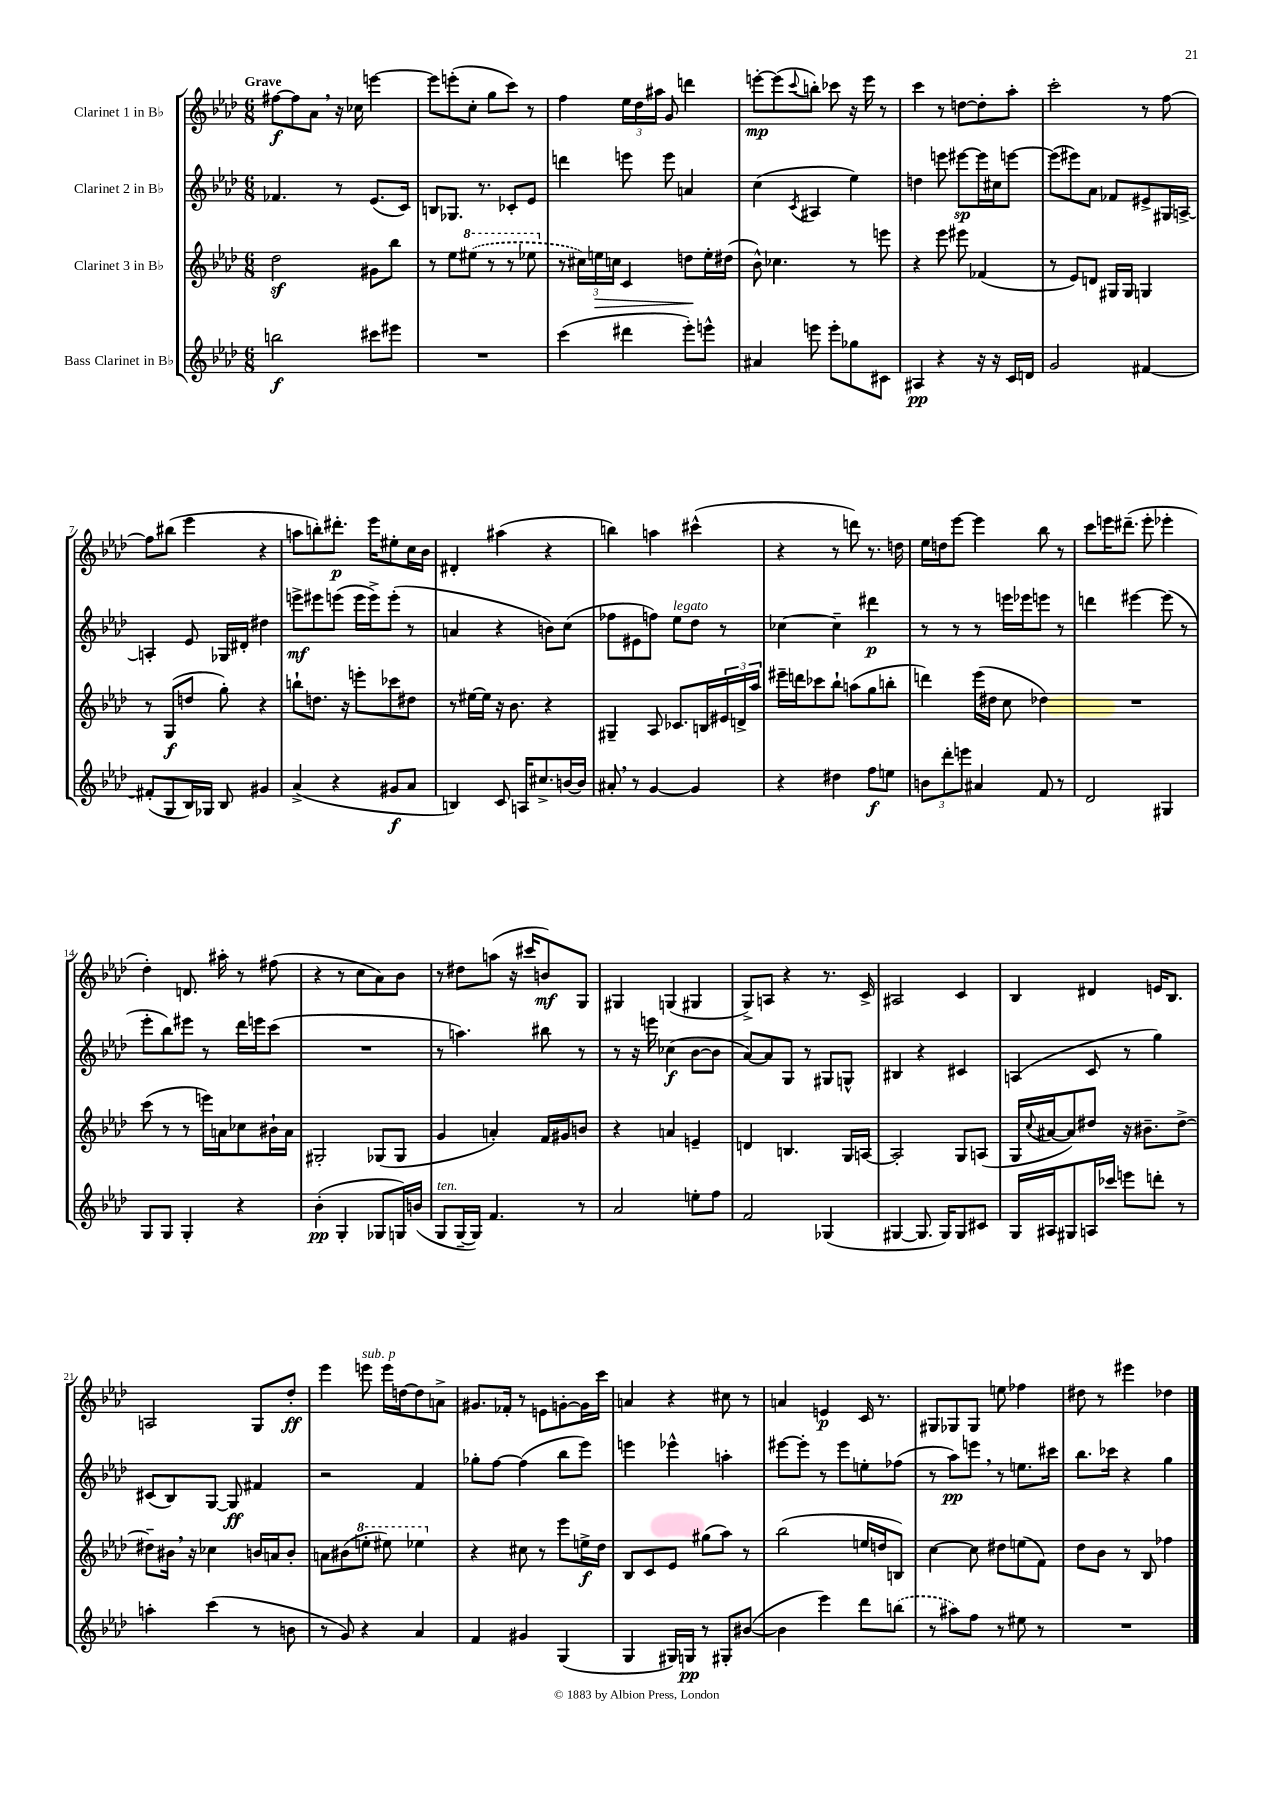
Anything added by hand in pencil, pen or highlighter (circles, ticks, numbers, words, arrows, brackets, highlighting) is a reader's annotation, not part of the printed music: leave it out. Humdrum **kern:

**kern	**dynam	**kern	**dynam	**kern	**dynam	**kern	**dynam
*part4	*part4	*part3	*part3	*part2	*part2	*part1	*part1
*staff4	*staff4	*staff3	*staff3	*staff2	*staff2	*staff1	*staff1
*I"Bass Clarinet in B♭	*	*I"Clarinet 3 in B♭	*	*I"Clarinet 2 in B♭	*	*I"Clarinet 1 in B♭	*
*clefG2	*	*clefG2	*	*clefG2	*	*clefG2	*
*k[b-e-a-d-]	*	*k[b-e-a-d-]	*	*k[b-e-a-d-]	*	*k[b-e-a-d-]	*
*M6/8	*	*M6/8	*	*M6/8	*	*M6/8	*
=1	=1	=1	=1	=1	=1	=1	=1
!	!	!	!	!	!	!LO:TX:a:B:t=Grave	!
2bbn\	f	2dd-z\	.	4.f-X/	.	[8ff#X\L	f
.	.	.	.	.	.	8ff#\]	.
.	.	.	.	.	.	8a-,\J	.
.	.	.	.	8r	.	16r	.
.	.	.	.	.	.	16cc-X\	.
8ccc#X\L	.	8g#X\L	.	(8.e-/L	.	[4eeen\	.
8eee#X\J	.	8bb-\J	.	.	.	.	.
.	.	.	.	16c/Jk)	.	.	.
=2	=2	=2	=2	=2	=2	=2	=2
2.r	.	8r	.	8Bn/L	.	8eee\L]	.
.	.	8ee-\L	.	8.G-X/J	.	(8eeen'\	.
*	*	*8va	*	*	*	*	*
.	.	(8eee#X\J	.	.	.	8cc'\J	.
.	.	.	.	8.r	.	.	.
.	.	8r	.	.	.	8gg\L	.
.	.	8r	.	8c-X'/L	.	8ccc\J)	.
.	.	8eee-X\	.	8e-/J	.	8r	.
=3	=3	=3	=3	=3	=3	=3	=3
*	*	*X8va	*	*	*	*	*
(4ccc\	.	8r	.	4dddn\	.	4ff\	.
.	.	24cc#X\LL)	.	.	.	.	.
!	!	!	!LO:HP:b	!	!	!	!
.	.	24een\	>	.	.	.	.
.	.	24ccn\JJ	.	.	.	.	.
4ddd#X\	.	4c/	.	8eeen\	.	24ee-\LL	.
.	.	.	.	.	.	24dd-\	.
.	.	.	.	.	.	24aa#X\JJ	.
.	.	.	.	8eee\	.	8g/	.
8eee-'\L)	.	8ddn\L	.	4an/	.	4dddn\	.
8eeen^^\J	.	16ee'\L	]	.	.	.	.
.	.	(16dd#X\JJ	.	.	.	.	.
=4	=4	=4	=4	=4	=4	=4	=4
4a#X/	.	8b-^^\)	.	(4cc\	.	[8eeen'\L	mp
.	.	4.cc-X\	.	.	.	(8eee\]	.
.	.	.	.	8qc/	.	8qqccc/	.
8eeen\	.	.	.	4A#X/	.	8bbn'\J)	.
8eee'\L	.	.	.	.	.	8ccc-X\	.
8gg-X\	.	8r	.	4ee-\)	.	16r	.
.	.	.	.	.	.	16eee\	.
8c#X\J	.	8eeen\	.	.	.	8r	.
=5	=5	=5	=5	=5	=5	=5	=5
4A#X/	pp	4r	.	4ddn\	.	4ccc\	.
4r	.	8eee-\	.	8eeen\	.	8r	.
.	.	8eee#X\	.	[8eee#X\L	sp	[8ddn\L	.
16r	.	(4f-X/	.	16eee#\L]	.	8dd'\]	.
16r	.	.	.	16cc#X\J	.	.	.
16c/LL	.	.	.	[8eeen\J	.	8aa-'\J	.
16dn/JJ	.	.	.	.	.	.	.
=6	=6	=6	=6	=6	=6	=6	=6
2g/	.	8r	.	(8eee\L]	.	2ccc'\	.
.	.	8e-/L)	.	8eee#X\)	.	.	.
.	.	8dn/J	.	8a-\J	.	.	.
.	.	16G#X/LL	.	8f-X/L	.	.	.
.	.	16G#/JJ	.	.	.	.	.
[4f#X/	.	4Gn/	.	8e#X^/	.	8r	.
.	.	.	.	16G#X/L	.	[8ff\	.
.	.	.	.	[16An^/JJ	.	.	.
!!LO:LB:g=z
=7	=7	=7	=7	=7	=7	=7	=7
(8f#X'/L]	.	8r	.	4An'/]	.	8ff\L]	.
8G/	.	(8G/L	f	.	.	(8bb#X\J	.
16B-/L)	.	8ddn/J	.	8e-/	.	4eee-\	.
16G-X/JJ	.	.	.	.	.	.	.
8B-/	.	8gg'\)	.	16G-X/LL	.	.	.
.	.	.	.	16d#X'/JJ	.	.	.
4g#X/	.	4r	.	4dd#X\	.	4r	.
=8	=8	=8	=8	=8	=8	=8	=8
(4a-^/	.	8bbn`\L	.	8eeen^\L	mf	8aan\L	.
.	.	8.ddn\J	.	8eee#X\	.	8bbn'\)	.
4r	.	.	.	(8eeen\J	.	8.ddd#X'\J	p
.	.	16r	.	.	.	.	.
.	.	8eeen'\L	.	16eee\LL	.	.	.
.	.	.	.	16eee^\J)	.	16eee-\KL	.
8g#X/L	f	8ccc-X\	.	(8eee'\J	.	8ee#X'\	.
8a-/J	.	8dd#X\J	.	8r	.	16cc\L	.
.	.	.	.	.	.	16b-\JJ	.
=9	=9	=9	=9	=9	=9	=9	=9
4Bn/)	.	8r	.	4an/	.	4d#X'/	.
.	.	[16ee#X\LL	.	.	.	.	.
.	.	16ee#\JJ]	.	.	.	.	.
8c/	.	16r	.	4r	.	(4aa#X\	.
.	.	8.b-\	.	.	.	.	.
16An/KL	.	.	.	.	.	.	.
8.cc#X^/	.	.	.	.	.	.	.
.	.	4r	.	8bn\L)	.	4r	.
[16bn/L	.	.	.	(8cc\J	.	.	.
16b/JJ]	.	.	.	.	.	.	.
=10	=10	=10	=10	=10	=10	=10	=10
8a#X',/	.	4G#X~/	.	8ff-X\L	.	4bbn\)	.
8r	.	.	.	8e#X\	.	.	.
[4g/	.	8A-/	.	8ffn\J)	.	4aan\	.
!	!	!	!	!LO:TX:a:i:t=legato	!	!	!
.	.	8.c-X/L	.	8ee-\L	.	.	.
4g/]	.	.	.	8dd-\J	.	(4ccc#X^^\	.
.	.	16Bn/L	.	.	.	.	.
.	.	24e#X/	.	8r	.	.	.
.	.	24dn^/	.	.	.	.	.
.	.	24aa-/JJ	.	.	.	.	.
=11	=11	=11	=11	=11	=11	=11	=11
4r	.	16eee#X~\LL	.	[4cc-X\	.	4r	.
.	.	16dddn\J	.	.	.	.	.
.	.	8ccc-X\	.	.	.	.	.
4dd#X\	.	8bb-`\J	.	4cc-~\]	.	8r	.
.	.	(8aan\L	.	.	.	8dddn\)	.
8ff\L	f	8gg\	.	4ddd#X\	p	8.r	.
8een\J	.	8bbn'\J	.	.	.	.	.
.	.	.	.	.	.	16ddn\	.
=12	=12	=12	=12	=12	=12	=12	=12
12bn\L	.	4dddn\)	.	8r	.	16ee-\LL	.
.	.	.	.	.	.	16ddn\J	.
12ddd-'\	.	.	.	.	.	.	.
.	.	.	.	8r	.	[8eee-\J	.
12eeen\J	.	.	.	.	.	.	.
4a#X/	.	(16eee-\LL	.	8r	.	4eee-\]	.
.	.	16dd#X\JJ	.	.	.	.	.
.	.	8cc\	.	16eeen\LL	.	.	.
.	.	.	.	16eee-X\J	.	.	.
8f/	.	4dd-X\)	.	8eeen\J	.	8bb-\	.
8r	.	.	.	8r	.	8r	.
=13	=13	=13	=13	=13	=13	=13	=13
2d-/	.	2.r	.	4dddn\	.	8ccc\L	.
.	.	.	.	.	.	16eeen\K	.
.	.	.	.	.	.	(8.ddd#X~\J	.
.	.	.	.	[4eee#X\	.	.	.
.	.	.	.	.	.	8eee'\	.
4G#X/	.	.	.	(8eee#\]	.	4eee-X'\	.
.	.	.	.	8r	.	.	.
!!LO:LB:g=z
=14	=14	=14	=14	=14	=14	=14	=14
8G/L	.	(8ccc\	.	8eee-'\L	.	4dd-'\)	.
8G/J	.	8r	.	8bb-\)	.	.	.
4G'/	.	8r	.	8eee#X\J	.	8.dn/	.
.	.	16eeen\LL)	.	8r	.	.	.
.	.	16an\J	.	.	.	16aa#X'\	.
4r	.	8cc-X\	.	16ddd-\LL	.	8r	.
.	.	.	.	16eeen\J	.	.	.
.	.	16b#X`\L	.	(8ccc\J	.	(8ff#X\	.
.	.	16a\JJ	.	.	.	.	.
=15	=15	=15	=15	=15	=15	=15	=15
(4b-'\	pp	2G#X'/	.	2.r	.	4r	.
4G'/	.	.	.	.	.	8r	.
.	.	.	.	.	.	8cc\L	.
8G-X/L	.	(8G-X/L	.	.	.	8a-\)	.
16Gn/L)	.	8G-/J	.	.	.	8b-\J	.
(16bn/JJ	.	.	.	.	.	.	.
=16	=16	=16	=16	=16	=16	=16	=16
!LO:TX:a:i:t=ten.	!	!	!	!	!	!	!
8G/L	.	4g/	.	8r	.	8r	.
[16G~/L	.	.	.	4.aan\)	.	8dd#X\L	.
16G/JJ])	.	.	.	.	.	.	.
4.f/	.	4an'/)	.	.	.	(8aan\J	.
.	.	.	.	.	.	16r	.
.	.	.	.	.	.	16ccc#X/KL	.
.	.	16f/LL	.	8bb#X\	.	8bn/)	mf
.	.	16g#X/J	.	.	.	.	.
8r	.	8bn/J	.	8r	.	8G/J	.
=17	=17	=17	=17	=17	=17	=17	=17
2a-/	.	4r	.	8r	.	4G#X/	.
.	.	.	.	16r	.	.	.
.	.	.	.	16eeen\	.	.	.
.	.	4an/	.	(4cc-X\	f	(4Gn/	.
8een'\L	.	4en~/	.	[8b-\L	.	4G#X/	.
8ff\J	.	.	.	8b-\J]	.	.	.
=18	=18	=18	=18	=18	=18	=18	=18
2f/	.	4dn/	.	[8a-/L)	.	8G^/L)	.
.	.	.	.	8a-/]	.	8An/J	.
.	.	4.Bn/	.	8G/J	.	4r	.
.	.	.	.	8r	.	.	.
(4G-X/	.	.	.	8G#X/L	.	8.r	.
.	.	16G/LL	.	8Gn^^/J	.	.	.
.	.	[16An/JJ	.	.	.	16c^/	.
=19	=19	=19	=19	=19	=19	=19	=19
[4G#X/	.	2A'/]	.	4B#X/	.	2A#X/	.
8.G#/]	.	.	.	4r	.	.	.
16G#/KL)	.	.	.	.	.	.	.
8G#/	.	8G/L	.	4c#X/	.	4c/	.
8c#X/J	.	(8An/J	.	.	.	.	.
=20	=20	=20	=20	=20	=20	=20	=20
16G/LL	.	16G/LL	.	(4An/	.	4B-/	.
.	.	8qqcc/	.	.	.	.	.
16A#X/J	.	[16a#X/J	.	.	.	.	.
8G#X/	.	8a#/])	.	.	.	.	.
16An/L	.	8dd#X/J	.	8c/	.	4d#X/	.
16ccc-X/JJ	.	.	.	.	.	.	.
8eeen\L	.	16r	.	8r	.	.	.
.	.	8.b#X~\L	.	.	.	.	.
8dddn'\J	.	.	.	4gg\)	.	16en/KL	.
.	.	.	.	.	.	8.B-/J	.
8r	.	[8dd#^\J	.	.	.	.	.
!!LO:LB:g=z
=21	=21	=21	=21	=21	=21	=21	=21
4aan'\	.	8dd#X~\L]	.	(8c#X/L	.	2An/	.
.	.	16b#X,\Jk	.	8B-/)	.	.	.
.	.	16r	.	.	.	.	.
(4ccc\	.	4cc-X\	.	[8G/J	.	.	.
.	.	.	.	8G/]	ff	.	.
8r	.	16bn/LL	.	4f#X/	.	8G/L	.
.	.	16an/J	.	.	.	.	.
8bn\	.	8b'/J	.	.	.	8dd-'/J	ff
=22	=22	=22	=22	=22	=22	=22	=22
8r	.	8an\L	.	2r	.	4eee-\	.
8g/)	.	(8b#X\	.	.	.	.	.
*	*	*8va	*	*	*	*	*
!	!	!	!	!	!	!LO:TX:a:i:t=sub. p	!
4r	.	8eeen'\J	.	.	.	8eeen\	.
.	.	8eee#X\)	.	.	.	16eee\LL	.
.	.	.	.	.	.	[16ddn\J	.
4a-/	.	4eee-X\	.	4f/	.	8dd\]	.
.	.	.	.	.	.	8an^\J	.
=23	=23	=23	=23	=23	=23	=23	=23
*	*	*X8va	*	*	*	*	*
4f/	.	4r	.	8gg-X'\L	.	8.g#X/L	.
.	.	.	.	[8ff\J	.	.	.
.	.	.	.	.	.	16f-X'/Jk	.
4g#X/	.	8cc#X\	.	(4ff\]	.	8r	.
.	.	8r	.	.	.	8en\L	.
(4G/	.	8eee-\L	.	8bb-\L	.	[8gn'\	.
.	.	16een^\L	f	8eee-\J)	.	16g\L]	.
.	.	16dd-\JJ	.	.	.	16ccc\JJ	.
=24	=24	=24	=24	=24	=24	=24	=24
4G/	.	8B-/L	.	4eeen\	.	4an/	.
.	.	8c/	.	.	.	.	.
16G#X/LL)	.	8e-/J	.	4eee-X^^\	.	4r	.
16Gn/JJ	pp	.	.	.	.	.	.
8r	.	(8gg#X\L	.	.	.	.	.
8G#X'/L	.	8aa-\J)	.	4aan'\	.	8cc#X\	.
([8b#X/J	.	8r	.	.	.	8r	.
=25	=25	=25	=25	=25	=25	=25	=25
4b#\]	.	(2bb-\	.	[8eee#X\L	.	4an/	.
.	.	.	.	8eee#'\J]	.	.	.
4eee-\)	.	.	.	8r	.	4en/	p
.	.	.	.	8eee#\L	.	.	.
8ddd-\L	.	16een/LL	.	8een'\	.	16c/	.
.	.	16ddn/J	.	.	.	8.r	.
(8bbn\J	.	8Bn/J)	.	(8ff-X\J	.	.	.
=26	=26	=26	=26	=26	=26	=26	=26
8r	.	[4cc\	.	8r	.	8G#X/L	.
8aa#X\L)	.	.	.	8aa-\L)	pp	8G-X/	.
8ff\J	.	8cc\]	.	8eeen,\J	.	8G-/J	.
8r	.	8dd#X\L	.	8r	.	8een\	.
8ee#X\	.	(8een\	.	8.een\L	.	4ff-X\	.
8r	.	8f\J)	.	.	.	.	.
.	.	.	.	16ccc#X\Jk	.	.	.
=27	=27	=27	=27	=27	=27	=27	=27
2.r	.	8dd-\L	.	8.bb-\L	.	8dd#X\	.
.	.	8b-\J	.	.	.	8r	.
.	.	.	.	16ccc-X\Jk	.	.	.
.	.	8r	.	4r	.	4eee#X\	.
.	.	8B-/	.	.	.	.	.
.	.	4ff-X\	.	4gg\	.	4dd-X\	.
==	==	==	==	==	==	==	==
*-	*-	*-	*-	*-	*-	*-	*-
